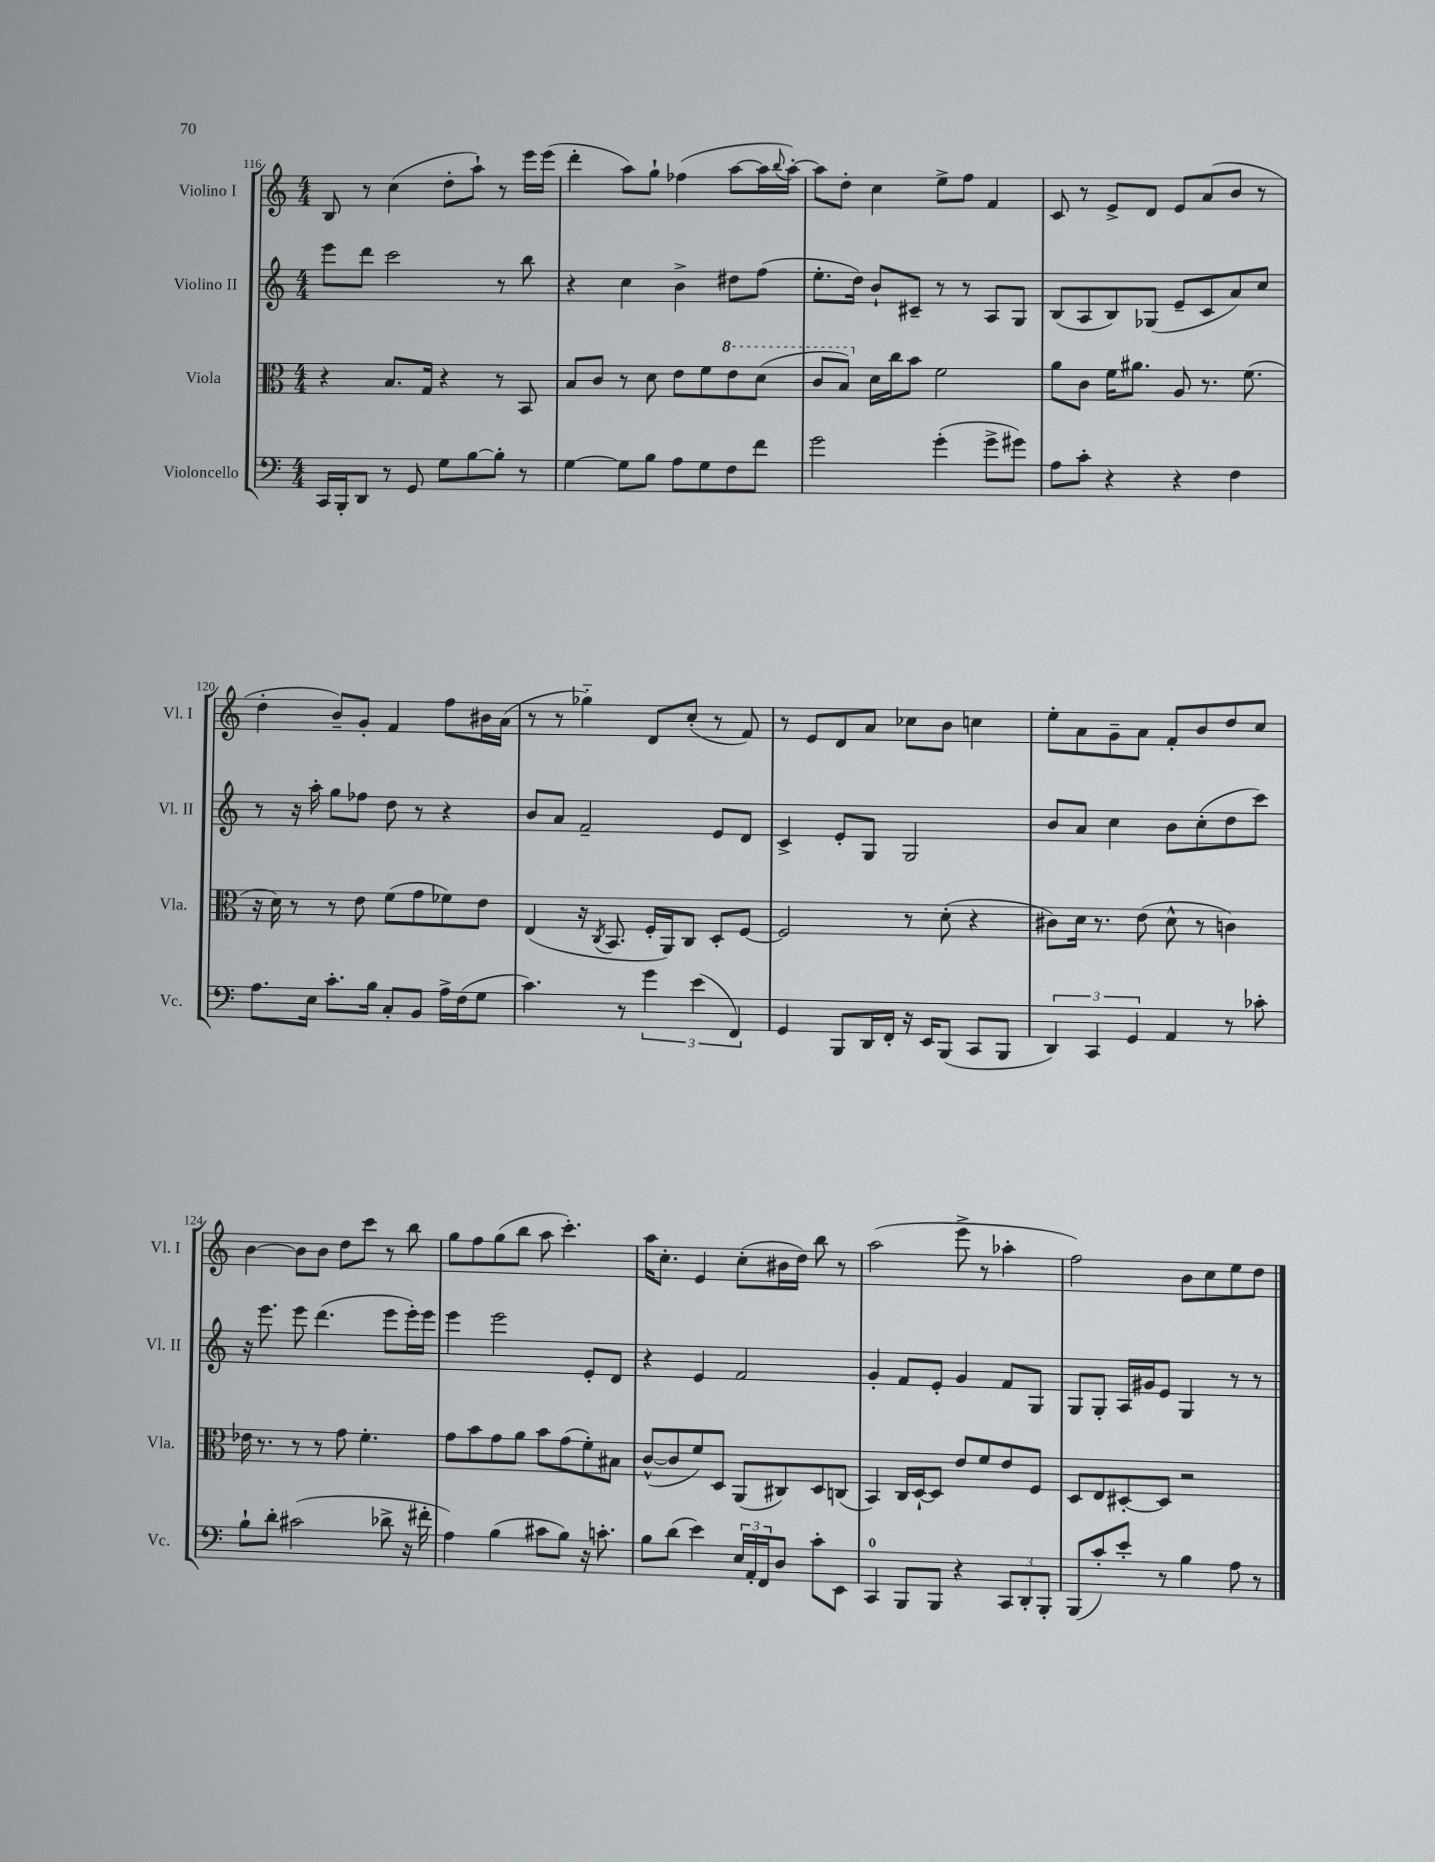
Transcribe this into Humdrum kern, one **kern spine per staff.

**kern	**kern	**kern	**kern
*staff4	*staff3	*staff2	*staff1
*clefF4	*clefC3	*clefG2	*clefG2
*k[]	*k[]	*k[]	*k[]
*M4/4	*M4/4	*M4/4	*M4/4
16CC	4r	8eee	8B
16BBB'	.	.	.
8DD	.	8ddd	8r
8r	8.B	2ccc	(4cc
8GG	.	.	.
.	16G	.	.
8G	4r	.	8dd'
[8B	.	.	8aa`)
8B']	8r	8r	8r
8r	8BB	8bb	16eee
.	.	.	(16eee
=	=	=	=
[4G	8B	4r	4ddd'
.	8c	.	.
8G]	8r	4cc	8aa)
8B	8d	.	8gg`
8A	8e	4b^	(4ff-
8G	8f	.	.
8F	8ee	8dd#	[8aa
8f	(8dd	(8ff	16aa]
.	.	.	8qqbb
.	.	.	[16aa')
=	=	=	=
2g	8cc	8.ee'	8aa]
.	8b)	.	8dd'
.	.	16dd)	.
.	16d	8b`	4cc
.	16cc	.	.
.	8b	8c#~	.
(4g'	2f	8r	8ee^
.	.	8r	8ff
8g^	.	8A	4f
8g#)	.	8G	.
=	=	=	=
8A	8a	(8B	8c
8c'	8c	8A	8r
4r	16f	8B)	8e^
.	8.a#	.	.
.	.	(8G-	8d
4r	8A	8e~	8e
.	8.r	8c	(8a
4F	.	8a)	8b
.	(8.f	.	.
.	.	8cc	8r
=	=	=	=
8.A	16r	8r	4dd'
.	16d)	.	.
.	8r	16r	.
16E	.	16aa'	.
8.c'	8r	8gg	8b~)
.	8e	8ff-	8g'
16B	.	.	.
8C'	(8f	8dd	4f
8BB	8g	8r	.
16A^	8f-)	4r	8ff
(16F	.	.	.
8G	8e	.	16b#
.	.	.	(16a
=	=	=	=
4.c)	(4E	8b	8r
.	.	8a	8r
.	16r	2f~	4gg-'~)
.	8qC	.	.
.	8.BB	.	.
8r	.	.	.
6g	16F'	.	8d
.	16AA)	.	.
.	8C	.	(8cc'
(6e	.	.	.
.	8D'	8e	8r
6FF)	.	.	.
.	[8F	8d	8f)
=	=	=	=
4GG	2F]	4c^	8r
.	.	.	8e
8BBB	.	8e'	8d
16DD	.	8G	8a
16FF'	.	.	.
16r	8r	2G	8cc-
16EE	.	.	.
(8BBB	(8d'	.	8b
8CC	4r	.	4cc
8BBB	.	.	.
=	=	=	=
6DD)	8c#)	8b	8ee'
.	16d	8a	8a
6CC	.	.	.
.	8.r	.	.
.	.	4cc	8g~
6GG	.	.	.
.	(8e	.	8a
4AA	8d^^	8b	8f'
.	8r	(8cc'	8b
8r	4c)	8dd	8dd
8c-'	.	8ccc)	8cc
=	=	=	=
8B`	16e-	16r	[4b
.	8.r	8.eee	.
8d'	.	.	.
(2c#	8r	8eee	8b]
.	8r	(4.ddd	8b
.	8g	.	8dd
.	4.f'	.	8ccc
8d-^	.	8eee	8r
16r	.	16eee')	8bb
16f#'	.	16eee	.
=	=	=	=
4A)	8g	4eee	8gg
.	8b	.	8ff
(4B	8g	2eee	(8gg
.	8a	.	8bb
8c#	8b	.	8aa
8B)	(8g	.	4.ccc')
16r	8f')	8e'	.
8.c'	.	.	.
.	8B#	8d	.
=	=	=	=
8B	([8c^^	4r	16aa
.	.	.	8.cc'
(8d	8c]	.	.
4e)	8f)	4e	4e
.	8D	.	.
24E	(8AA	2f	(8cc'
24AA'	.	.	.
24FF	.	.	.
8D	8C#)	.	16b#
.	.	.	16dd)
8c'	8D	.	8bb
8EE	(8C	.	8r
=	=	=	=
4CC	4BB)	4g'	(2aa
8BBB	16C	8f	.
.	[16D`	.	.
8BBB	8D]	8e'	.
4r	8e	4g	8eee^
.	8f	.	8r
12CC	8e	8f	4aa-'
12DD'	.	.	.
.	8F	8G	.
12BBB'	.	.	.
=	=	=	=
(8BBB	8D	8G	2ff)
8c')	8E	8G'	.
8e'	[8D#'	16A	.
.	.	16g#	.
8r	8D#]	8e	.
4B	2r	4G	8b
.	.	.	8cc
8A	.	8r	8ee
8r	.	8r	8dd
==	==	==	==
*-	*-	*-	*-
